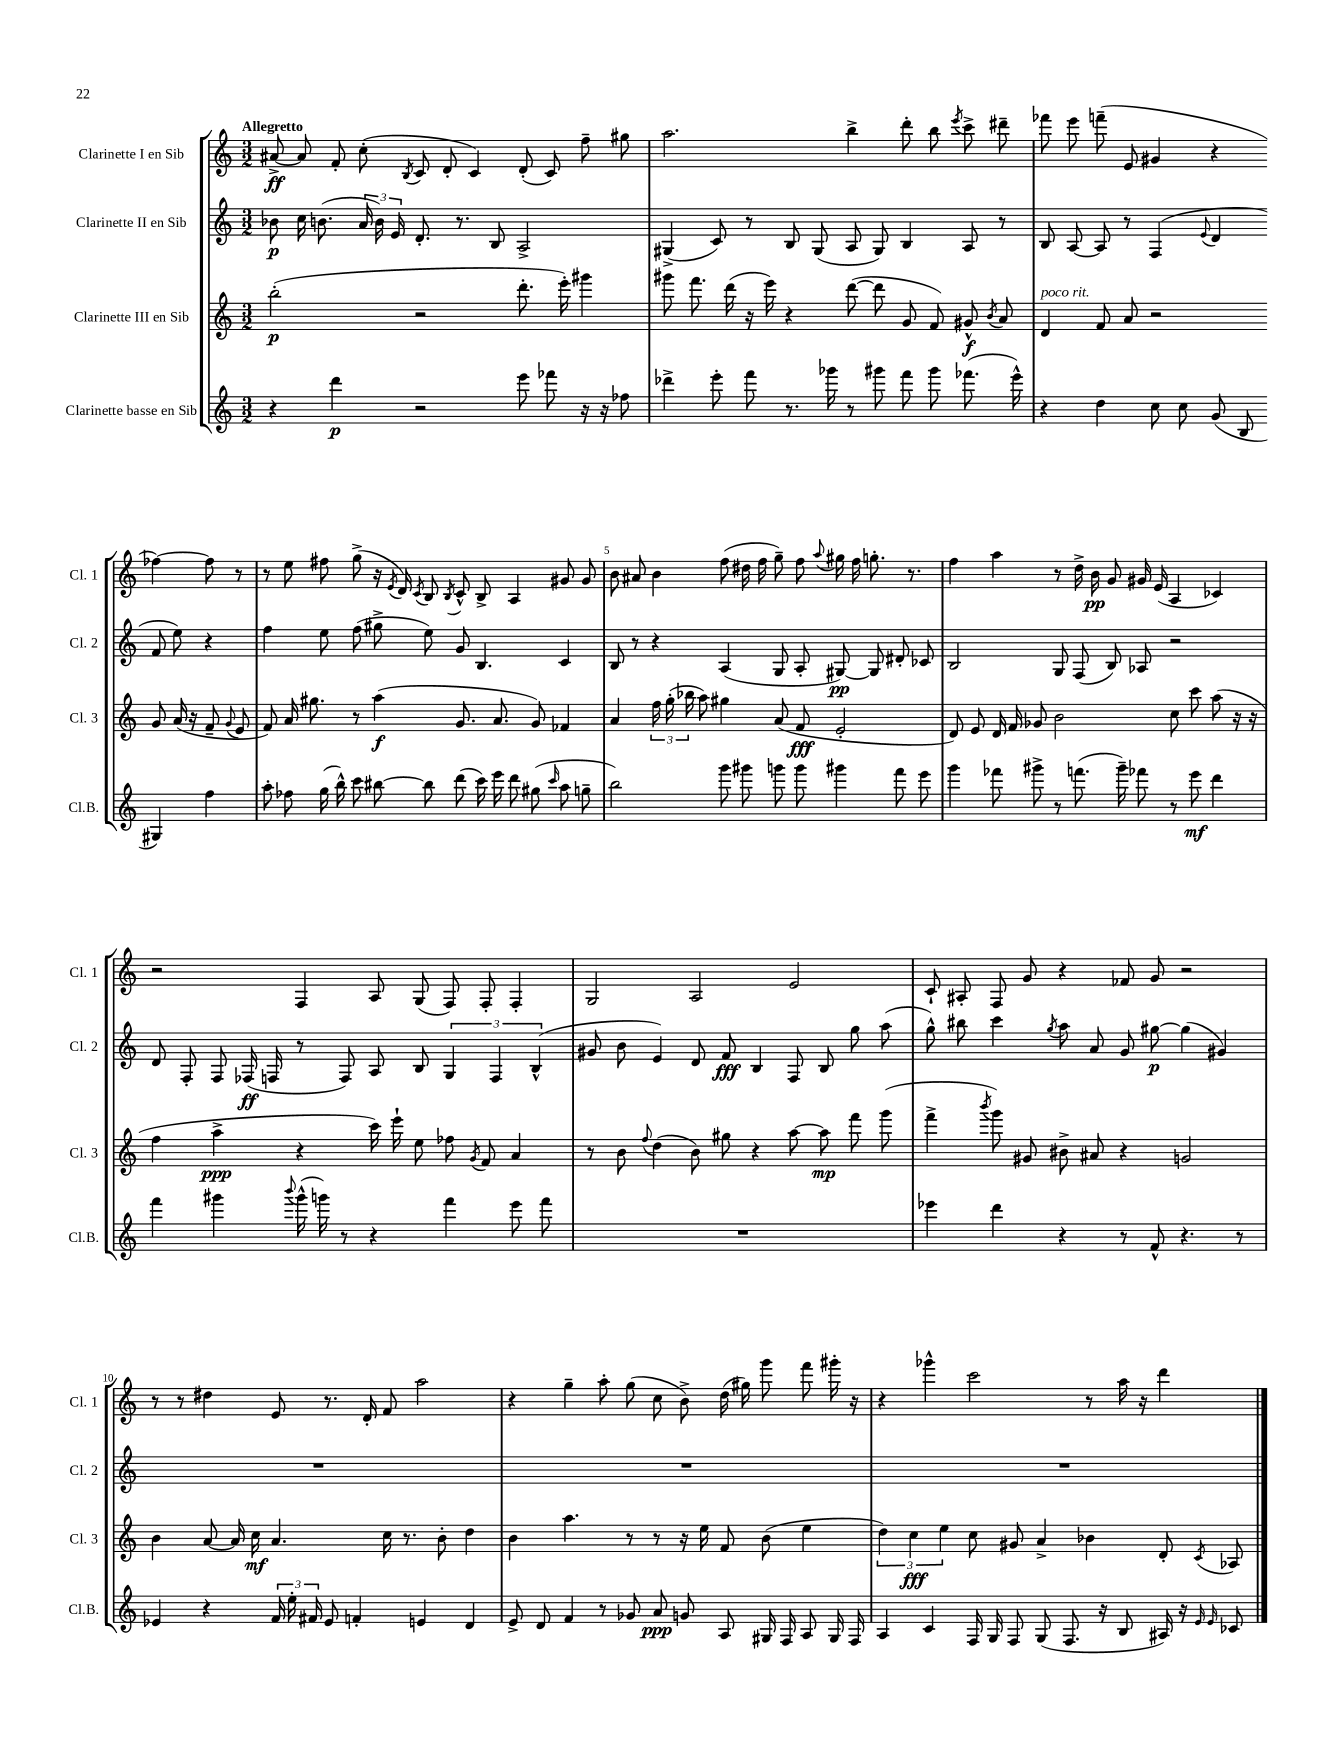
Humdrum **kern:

**kern	**kern	**kern	**kern
*staff4	*staff3	*staff2	*staff1
*clefG2	*clefG2	*clefG2	*clefG2
*k[]	*k[]	*k[]	*k[]
*M3/2	*M3/2	*M3/2	*M3/2
4r	(2bb'	8b-	[8a#^
.	.	16cc	8a#]
.	.	(8.b	.
4ddd	.	.	8f'
.	.	24a	(8cc'
.	.	24b)	.
.	.	24e	.
.	.	.	8qB
2r	2r	8.d'	8c
.	.	.	8d'
.	.	8.r	.
.	.	.	4c)
.	.	8B	.
8eee	8.ddd'	2A^	(8d'
8fff-	.	.	8c)
.	16eee')	.	.
16r	4ggg#	.	8ff~
16r	.	.	.
8ff-	.	.	8gg#
=	=	=	=
4ddd-^	8ggg#	(4G#^	2.aa
.	8.fff	.	.
8eee'	.	8c)	.
.	(16ddd	.	.
8fff	16r	8r	.
.	16eee)	.	.
8.r	4r	8B	.
.	.	(8G#	.
16ggg-	.	.	.
8r	([8ddd	8A	4bb^
8ggg#	8ddd]	8G#)	.
8fff	8g	4B	8ddd'
8ggg#	8f)	.	8bb
.	.	.	8qeee
(8.fff-	8g#^^	8A	8ccc^
.	8qb	.	.
.	8a	8r	8ddd#~
16eee^^)	.	.	.
=	=	=	=
4r	4d	8B	8fff-
.	.	[8A	8eee
4dd	8f	8A]	(8fff~
.	8a	8r	8e
8cc	2r	(4F	4g#
8cc	.	.	.
.	.	8qqe	.
(8g	.	4d	4r
8B	.	.	.
4G#)	8g	8f	[4ff-)
.	(16a	8ee)	.
.	16r	.	.
4ff	8f~	4r	8ff-]
.	8qqg	.	.
.	8e	.	8r
=	=	=	=
8aa'	8f)	4ff	8r
8ff-	16a	.	8ee
.	8.gg#	.	.
(16gg	.	8ee	8ff#
16bb^^)	.	.	.
8ccc	8r	(8ff	(8gg^
[8bb#	(4aa	8gg#^	16r
.	.	.	8qe
.	.	.	16d)
.	.	.	8qc
8bb#]	.	8ee)	8B
.	.	.	8qB
(8ddd	8.g	8g	8c^^
16ccc)	.	4.B	8B^
16eee	8.a	.	.
8ddd	.	.	4A
(8gg#	8g)	.	.
16qqccc	.	.	.
8aa	4f-	4c	8g#
8gg~	.	.	8g#
=	=	=	=
2bb)	4a	8B	8b
.	.	8r	8a#
.	24ff	4r	4b
.	(24gg'	.	.
.	24bb-	.	.
.	8aa)	.	.
8ggg	4gg#	(4A	(8ff
8ggg#	.	.	16dd#
.	.	.	16ff
8ggg	(8a	8G	8gg~)
8ggg	8f	8A'	8ff
.	.	.	8qqaa
4ggg#	2e'	[8G#)	16gg#
.	.	.	16ff
.	.	8G#]	8.gg'
8fff	.	8d#'	.
.	.	.	8.r
8eee	.	8c-	.
=	=	=	=
4ggg	8d)	2B	4ff
.	8e	.	.
8fff-	16d	.	4aa
.	16f	.	.
8ggg#^	8g-	.	.
8r	2b	8G	8r
(8.fff	.	(8F	16dd^
.	.	.	16b
.	.	8B)	8g
16ggg#~)	.	.	.
8fff-	.	8A-	16g#
.	.	.	(16e
8r	8cc	2r	4A
8eee	8ccc	.	.
4ddd	(8aa	.	4c-)
.	16r	.	.
.	16r	.	.
=	=	=	=
4fff	4ff	8d	2r
.	.	8F'	.
4ggg#	4aa^	8F	.
.	.	(16F-	.
.	.	16F	.
8qqbbb	.	.	.
(16ggg#^^	4r	8r	4F
16ggg)	.	.	.
8r	.	8F)	.
4r	16ccc)	8A	8A
.	16eee`	.	.
.	8ee	8B	(8G
4fff	8ff-	6G	8F)
.	8qg	.	.
.	8f	.	8F'
.	.	6F	.
8eee	4a	.	4F'
.	.	(6B^^	.
8fff	.	.	.
=	=	=	=
1.r	8r	8g#	2G
.	8b	8b	.
.	8qqff	.	.
.	(4dd	4e)	.
.	8b)	8d	2A
.	8gg#	8f	.
.	4r	4B	.
.	[8aa	8F	2e
.	8aa]	8B	.
.	8fff	8gg	.
.	(8ggg	(8aa	.
=	=	=	=
4eee-	4fff^	8gg^^)	8c`
.	.	8bb#	8A#'
.	8qbbb	.	.
4ddd	8ggg)	4ccc	8F
.	8g#	.	8g
.	.	8qgg	.
4r	8b#^	8aa	4r
.	8a#	8a	.
8r	4r	8g	8f-
8f^^	.	[8gg#	8g
4.r	2g	(4gg#]	2r
.	.	4g#)	.
8r	.	.	.
=	=	=	=
4e-	4b	1.r	8r
.	.	.	8r
4r	[8a	.	4dd#
.	16a]	.	.
.	16cc	.	.
24f	4.a	.	8e
24ee'	.	.	.
24f#	.	.	.
8e-	.	.	8.r
4f'	.	.	.
.	.	.	16d'
.	16cc	.	8f
.	8.r	.	.
4e	.	.	2aa
.	8b'	.	.
4d	4dd	.	.
=	=	=	=
8e^	4b	1.r	4r
8d	.	.	.
4f	4.aa	.	4gg~
8r	.	.	8aa'
8g-	8r	.	(8gg
8a	8r	.	8cc
8g	16r	.	8b^)
.	16ee	.	.
8A	8f	.	(16dd
.	.	.	16gg#)
16G#	(8b	.	8ggg
16F	.	.	.
8A	4ee	.	8fff
16G#	.	.	16ggg#'
16F	.	.	16r
=	=	=	=
4A	6dd)	1.r	4r
.	6cc	.	.
4c	.	.	4ggg-^^
.	6ee	.	.
16F	8cc	.	2ccc
16G	.	.	.
8F	8g#	.	.
(8G	4a^	.	.
8.F	.	.	.
.	4b-	.	8r
16r	.	.	.
8B	.	.	16aa
.	.	.	16r
16A#)	8d'	.	4ddd
16r	.	.	.
16qqe	.	.	.
16qqe	8qc	.	.
8c-	8A-	.	.
==	==	==	==
*-	*-	*-	*-
